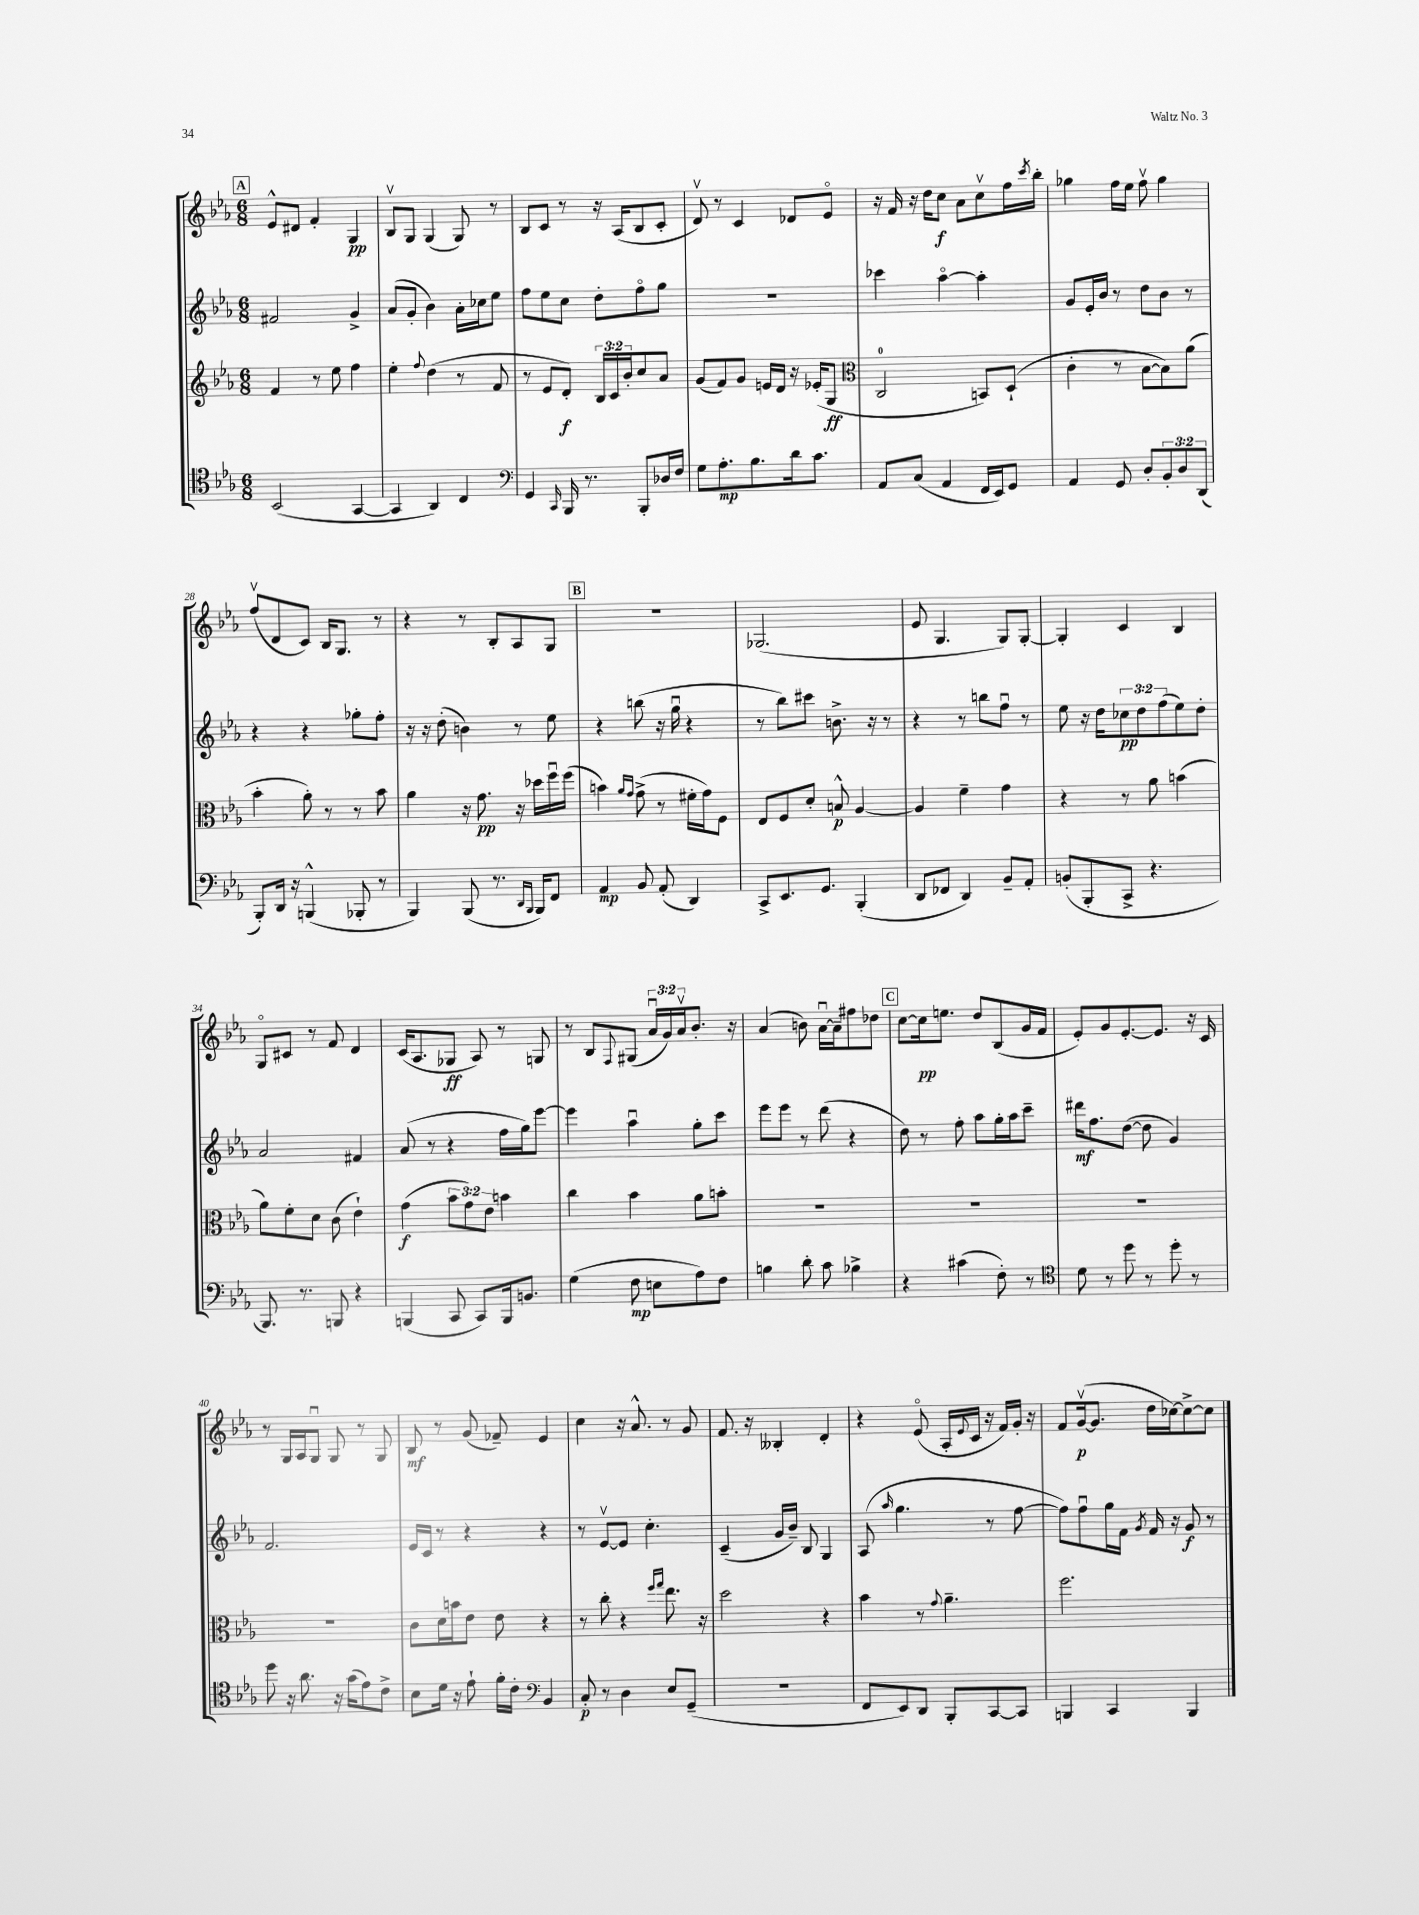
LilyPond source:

<<
\new StaffGroup <<
\new Staff = "s0" {
    \clef treble \key ees \major \numericTimeSignature \time 6/8 \override Staff.TupletNumber.text = #tuplet-number::calc-fraction-text
    \mark \markup { \box "A" } ees'8-^ dis'8 f'4-. g4\pp |
    bes8\upbow g8 g4( g8) r8 |
    bes8 c'8 r8 r16 aes16( bes8 c'8-. |
    d'8\upbow) r8 c'4 des'8 ees'8\flageolet |
    r16 f'16 r16 d''16 c''8\f aes'8 c''8\upbow f''16 \acciaccatura { c'''8 } bes''16-. |
    ges''4 f''16 ees''16 f''8\upbow ges''4 |
    f''8\upbow( d'8 c'8) bes16 g8. r8 |
    r4 r8 bes8-. aes8 g8 |
    \mark \markup { \box "B" } R2. |
    ges2.( |
    ees'8 g4. g8) g8~-. |
    g4-. c'4 bes4 |
    g8\flageolet cis'8 r8 f'8 d'4 |
    c'16( aes8. ges8\ff aes8) r8 g8 |
    r8 bes8 \appoggiatura { f8 } gis8( \tuplet 3/2 { aes'16\downbow g'16) aes'16\upbow } bes'8.-. r16 |
    aes'4( b'8) aes'16~\downbow aes'16-- fis''8 des''8 |
    \mark \markup { \box "C" } c''8~ c''16\pp e''8. d''8 bes8( g'16 f'16 |
    ees'8-.) g'8 ees'8.~-. ees'8. r16 c'16 |
    r8 g16 aes16 g8\downbow g8 r8 g8 |
    bes8\mf r8 g'8( fes'8--) ees'4 |
    c''4 r16 aes'8.-^ r8 g'8 |
    f'8. r16 beses4-. d'4-. |
    r4 ees'8\flageolet( aes16-. \appoggiatura { ees'8 } c'16 r16 f'16) g'16-. r16 |
    f'8 g'16~\upbow\p( g'8. d''16 ces''16~) ces''8~-> ces''8 \bar "|." |
}
\new Staff = "s1" {
    \clef treble \key ees \major \numericTimeSignature \time 6/8 \override Staff.TupletNumber.text = #tuplet-number::calc-fraction-text
    \mark \markup { \box "A" } fis'2 g'4-> |
    aes'8( g'8-. bes'4) aes'16-. ces''16 ees''8 |
    f''8 ees''8 c''8 d''8-. f''8\flageolet g''8 |
    R2. |
    ces'''4 aes''4~\flageolet aes''4-. |
    g'8 ees'16-. bes'16 r8 d''8 bes'8 r8 |
    r4 r4 ges''8-. f''8-. |
    r16 r16 d''8-.( b'4) r8 ees''8 |
    \mark \markup { \box "B" } r4 b''8( r16 g''16\downbow r4 |
    r8 bes''8) cis'''8 b'8.-> r16 r8 |
    r4 r8 b''8 f''8\downbow r8 |
    ees''8 r16 d''16 \tuplet 3/2 { ces''8\pp d''8 f''8( } ees''8) d''8-. |
    aes'2 fis'4 |
    aes'8( r8 r4 f''16 g''16) ees'''8~ |
    ees'''4 aes''4\downbow g''8-. c'''8 |
    ees'''8 ees'''8 r8 d'''8( r4 |
    \mark \markup { \box "C" } d''8) r8 f''8-. aes''8 g''16-. aes''16 c'''8-- |
    dis'''16\mf f''8. d''8~( d''8 g'4) |
    f'2. |
    ees'16 c'16 r8 r4 r4 |
    r8 ees'8~\upbow ees'8 c''4.-. |
    c'4--( g'16 bes'16--) bes8 g4 |
    aes8( \grace { aes''16 } g''4. r8 f''8~ |
    f''8) f''8\downbow g''16 f'16 \acciaccatura { g'8 } f'16 r16 g'8\f r8 \bar "|." |
}
\new Staff = "s2" {
    \clef treble \key ees \major \numericTimeSignature \time 6/8 \override Staff.TupletNumber.text = #tuplet-number::calc-fraction-text
    \mark \markup { \box "A" } f'4 r8 ees''8 f''4 |
    ees''4-. \appoggiatura { f''8 } d''4( r8 f'8 |
    r8 ees'8 d'8-.\f) \tuplet 3/2 { bes16 c'16 bes'16-. } c''8 aes'8 |
    g'8( f'8) g'8 e'16 d'16 r16 ees'16-.( g8\ff |
    \clef alto c2-0 b,8) d8-!( |
    c'4-. r8 bes8~ bes8) aes'8( |
    bes'4-. aes'8-.) r8 r8 bes'8 |
    aes'4 r16 g'8.\pp r16 des''16 f''16\downbow f''16( |
    \mark \markup { \box "B" } b'4) \grace { aes'16 g'16 } g'8->( r8 fis'16-. g'16) f8 |
    ees8 f8 d'8-. b8-^\p aes4~ |
    aes4 f'4-- g'4 |
    r4 r8 aes'8 b'4( |
    aes'8) f'8-. d'8 c'8( ees'4-!) |
    g'4\f( \tuplet 3/2 { bes'8 g'8) ees'8 } b'4 |
    c''4 bes'4 aes'8 b'8-. |
    R2. |
    \mark \markup { \box "C" } R2. |
    R2. |
    R2. |
    c'8 d'16 b'16 ees'8 ees'8 r4 |
    r8 c''8-. r4 \grace { f''16 g''16 } ees''8. r16 |
    d''2 r4 |
    bes'4 r8 \appoggiatura { g'8 } aes'4.-- |
    f''2. \bar "|." |
}
\new Staff = "s3" {
    \clef tenor \key ees \major \numericTimeSignature \time 6/8 \override Staff.TupletNumber.text = #tuplet-number::calc-fraction-text
    \mark \markup { \box "A" } bes,2( g,4~ |
    g,4 aes,4) c4 |
    \clef bass g,4 \grace { c,16 } bes,,16 r8. bes,,8-. des16 f16 |
    g8 aes8.-.\mp bes8. d'16 c'8. |
    aes,8 c8( aes,4 f,16 ees,16) g,8 |
    aes,4 g,8 d8-. \tuplet 3/2 { bes,8-. d8 d,8( } |
    bes,,8-.) d,16 r16 b,,4-^( bes,,8-. r8 |
    bes,,4) bes,,8( r8. \grace { d,16 bes,,16 } bes,,16) f,8 |
    \mark \markup { \box "B" } aes,4\mp bes,8 aes,8-.( d,4) |
    c,8-> ees,8. g,8. bes,,4-.( |
    d,8 fes,8 d,4) bes,8-- aes,8-. |
    b,8-.( bes,,8-. c,8-> r4. |
    bes,,8.) r8. b,,8 r4 |
    b,,4( c,8 c,8) b,,16 b,8. |
    g4( f8\mp e8 aes8) f8 |
    b4 d'8-. c'8 bes4-> |
    \mark \markup { \box "C" } r4 cis'4( f8-.) r8 |
    \clef tenor d'8 r8 d''8 r8 d''8-. r8 |
    d''8 r16 aes'8. r16 g'16( ees'8) c'8-> |
    bes8 d'16 r16 ees'8-! f'16-. c'16-. \clef bass bes,4 |
    c8-.\p r8 d4 ees8 g,8--( |
    R2. |
    f,8 ees,8) d,8 bes,,8-. c,8~ c,8 |
    b,,4 c,4 b,,4 \bar "|." |
}
>>
>>
\layout { \context { \Score currentBarNumber = #22 } }
